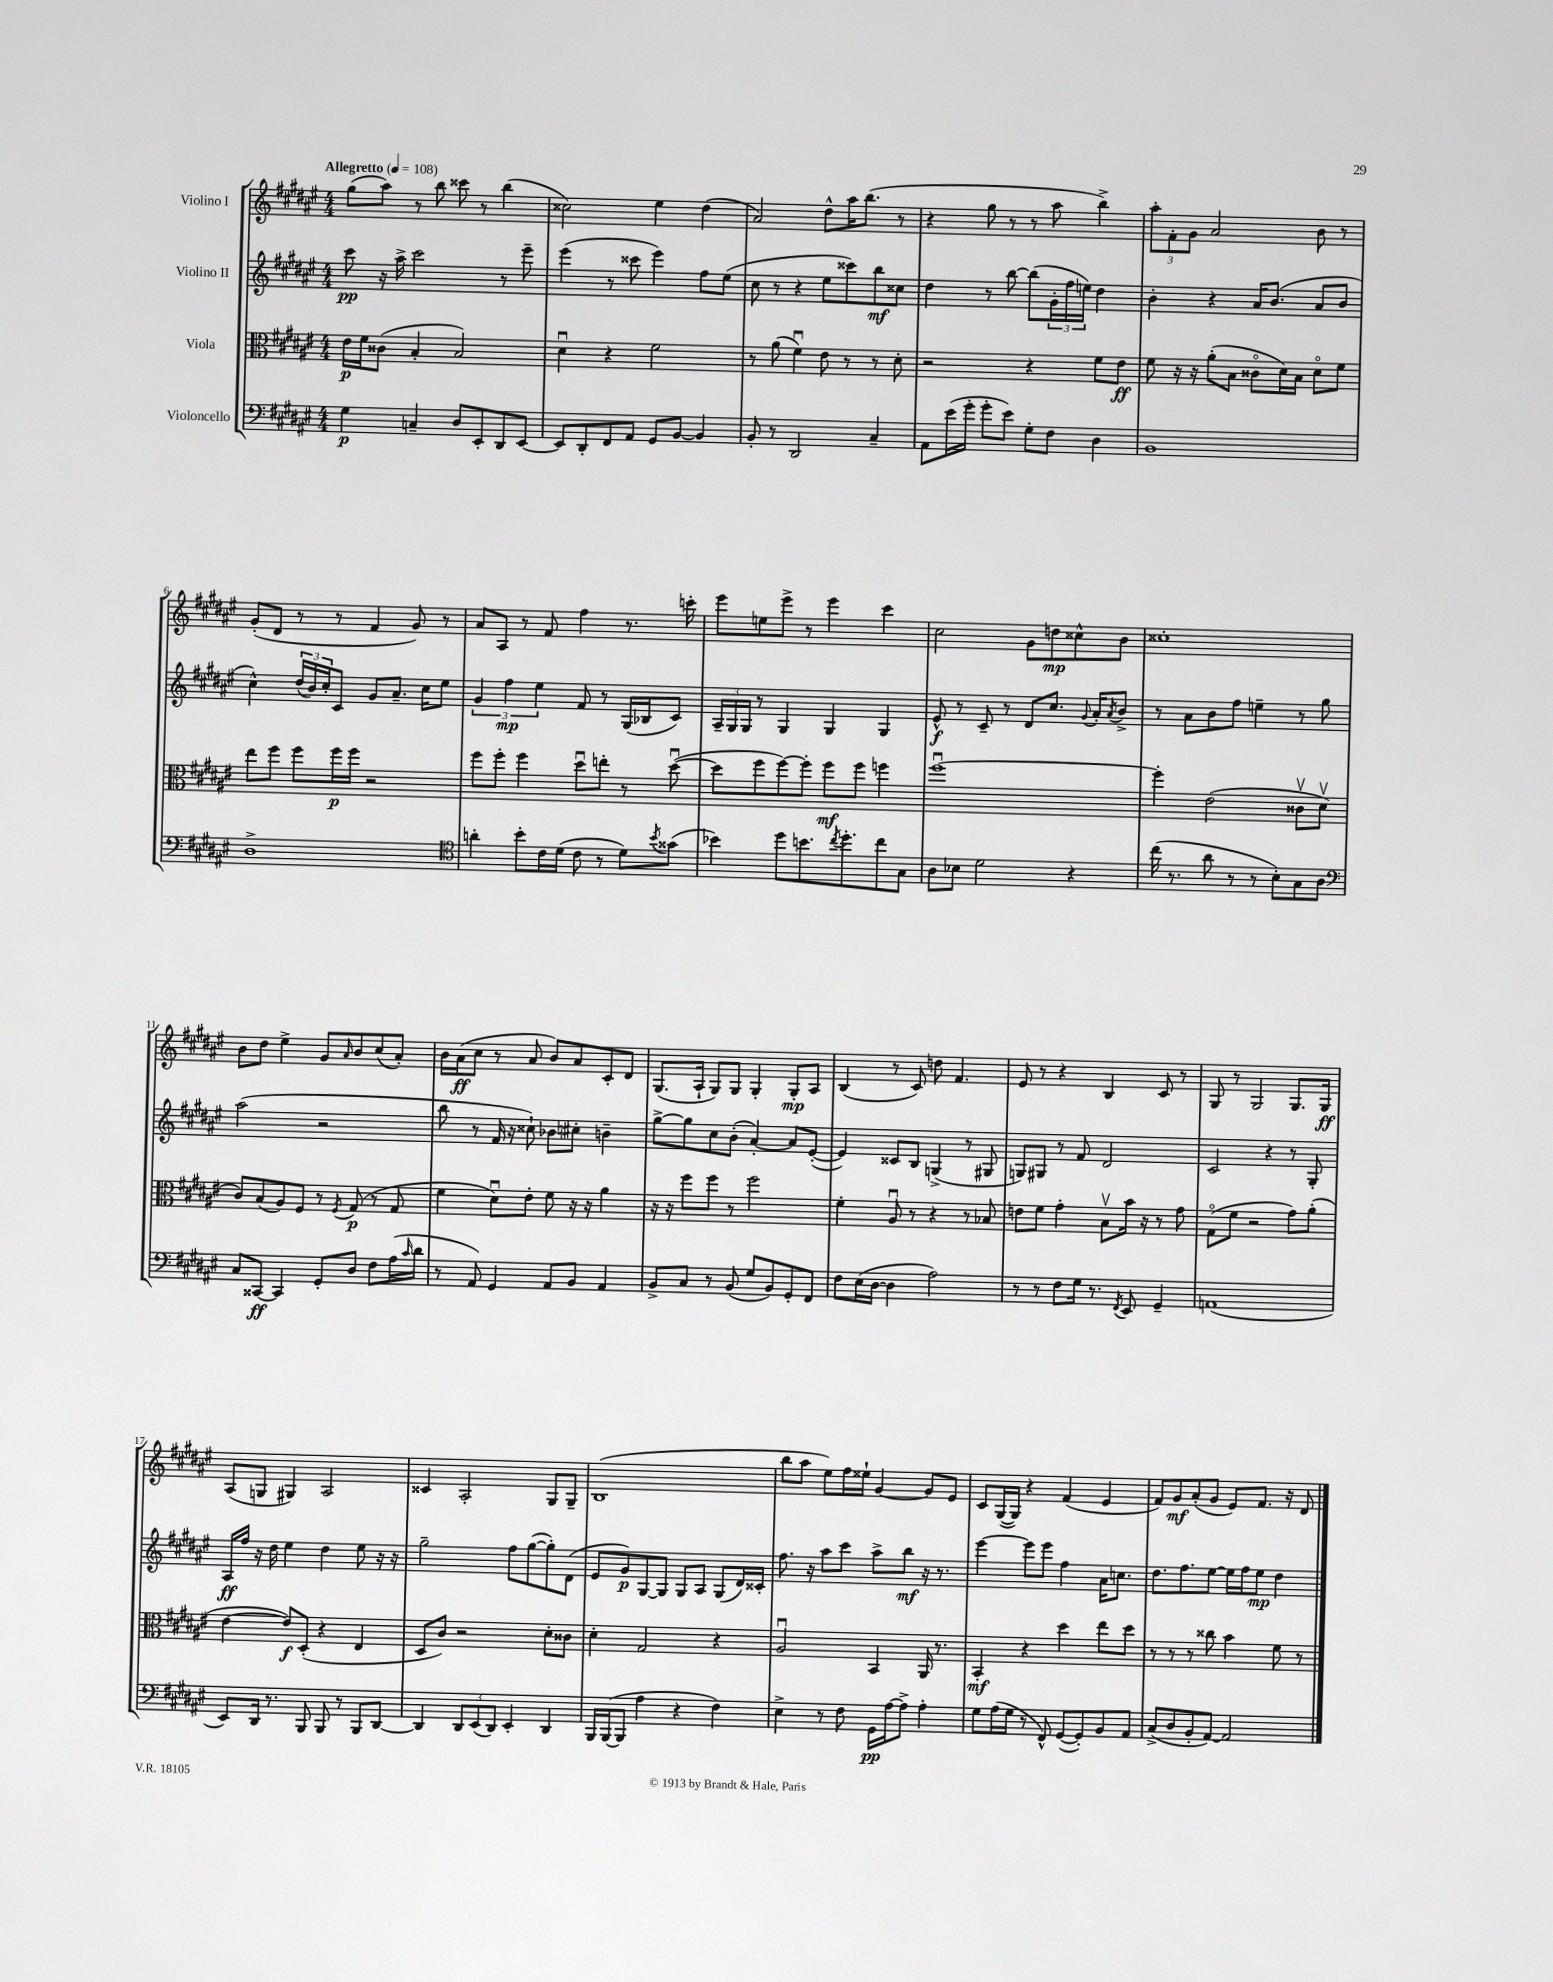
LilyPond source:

<<
\new StaffGroup <<
\new Staff = "s0" \with { instrumentName = "Violino I" } {
    \clef treble \key fis \major \numericTimeSignature \time 4/4 \tempo "Allegretto" 4 = 108
    gis''8( ais''8) r8 b''8 cisis'''8 r8 b''4( |
    cisis''2) eis''4 dis''4( |
    ais'2) dis''8-^ ais''16 b''8.( r8 |
    r4 gis''8 r8 r8 ais''8 b''4->) |
    \tuplet 3/2 { ais''8-. fis'8-. gis'8 } ais'2 b'8 r8 |
    gis'8-.( dis'8 r8 r8 fis'4 gis'8) r8 |
    ais'8 ais8 r8 fis'8 fis''4 r8. c'''16-. |
    eis'''8 e''8 eis'''8-> r8 eis'''4 cis'''4 |
    cis''2 gis'8 d''8\mp cisis''8-^ b'8 |
    cisis''1-. |
    b'8 dis''8 eis''4-> gis'8 \grace { ais'16 } b'8 cis''8( ais'8-.) |
    b'16 ais'16\ff( cis''8 r8 ais'8 b'8) ais'8 cis'8-. dis'8 |
    gis8.( ais16-! gis8) gis8 gis4-. gis8-.\mp ais8 |
    b4( r8 cis'8) d''8 fis'4. |
    eis'8 r8 r4 b4 cis'8 r8 |
    gis8 r8 gis2 gis8. gis16\ff |
    ais8( g8 gis4) ais2 |
    cisis'4 ais2-. gis8 gis8-- |
    b1( |
    b''8 ais''8 eis''8) fis''16 eisis''16-! gis'4~ gis'8 eis'8 |
    cis'8 gis16~( gis16) r4 fis'4( eis'4 |
    fis'8) gis'8\mf ais'8-.( gis'8 eis'8) fis'8. r16 dis'8 \bar "|." |
}
\new Staff = "s1" \with { instrumentName = "Violino II" } {
    \clef treble \key fis \major \numericTimeSignature \time 4/4
    cis'''8\pp r16 ais''16-> cis'''2 r8 eis'''8-- |
    eis'''4( r8 cisis'''8 eis'''4) fis''8 eis''8( |
    cis''8 r8 r4 eis''8 cisis'''8) b''8\mf cisis''8 |
    dis''4 r8 b''8~ b''8( \tuplet 3/2 { gis'16-. fis''16 e''16) } dis''4 |
    b'4-. r4 ais'16 b'8.( ais'8 b'8 |
    cis''4-^) \tuplet 3/2 { dis''16( b'16) cis''16-. } cis'8 gis'8 ais'8.-- cis''16 eis''8 |
    \tuplet 3/2 { gis'4 fis''4\mp eis''4 } fis'8 r8 gis16( bes16 cis'8) |
    \tuplet 3/2 { ais16-- gis16 gis16 } r8 gis4 gis4 gis4 |
    eis'8-^\f r8 cis'8-- r8 dis'8 cis''8. \appoggiatura { gis'8 } ais'16-. \acciaccatura { ais'8 } b'8-> |
    r8 ais'8 b'8 fis''8 e''4-- r8 gis''8 |
    ais''2( r2 |
    b''8 r8 fis'16 r16 cisis''8-!) bes'8 cis''8-. b'4-- |
    gis''8~-> gis''8 cis''8 b'8-.( ais'4~-.) ais'8 eis'8~-.( |
    eis'4) cisis'8 b8 g4->( r8 gis8 |
    g8) gis8 r8 fis'8 dis'2 |
    cis'2 r4 r8 gis8-. |
    ais16\ff fis''16 r16 dis''16 eis''4 dis''4 eis''8 r16 r16 |
    gis''2-- fis''8 gis''8~( gis''8-.) dis'8( |
    eis'8 gis'8\p) gis8~ gis8 gis8 ais8 gis8( dis'16) cisis'16-. |
    fis''8. r16 ais''8 cis'''8 ais''8-> b''8\mf r16 r8. |
    eis'''4~ eis'''8 eis'''8 fis''4 ais'16 c''8. |
    dis''8. fis''8. eis''8~ eis''16 fis''16 eis''8\mp dis''4 \bar "|." |
}
\new Staff = "s2" \with { instrumentName = "Viola" } {
    \clef alto \key fis \major \numericTimeSignature \time 4/4
    eis'16\p fis'16 cisis'8( b4-. b2) |
    dis'4\downbow r4 fis'2 |
    r8 ais'8( fis'4\downbow) eis'8 r8 r8 dis'8-. |
    r2 r4 fis'8 eis'8\ff |
    fis'8 r16 r16 ais'8-.( b8 cisis'8\flageolet dis'16) b16 dis'8\flageolet fis'8 |
    eis''8 fis''8 fis''8 fis''16\p fis''16 r2 |
    fis''8 fis''8-. fis''4 dis''8\downbow e''8-. r8 dis''8~\downbow( |
    dis''8 fis''8 fis''8~) fis''8-. fis''8\mf fis''8 f''4 |
    fis''1~\downbow |
    fis''4-. eis'2( cisis'8\upbow dis'8\upbow |
    cis'8) b8( ais8) fis8 r8 \acciaccatura { fis8 } gis8\p( r8 gis8 |
    fis'4 dis'8\downbow) eis'8-. fis'8 r16 r16 ais'4 |
    r16 r16 fis''8 fis''8 r8 fis''2 |
    fis'4-. ais8\downbow r8 r4 r8 bes8 |
    e'8 fis'8 gis'4-. b8\upbow b'16 r16 r8 gis'8 |
    gis8\flageolet( fis'8 r2 gis'8) ais'8-.( |
    eis'4~ eis'8\f) dis8-.( r4 eis4 |
    dis8 cis'8) r2 dis'8-. cisis'8 |
    dis'4-. gis2 r4 |
    ais2\downbow b,4 ais,16 r8. |
    b,4-.\mf r4 dis''4 eis''8 dis''8 |
    r8 r8 r8 cisis''8 b'4 fis'8 r8 \bar "|." |
}
\new Staff = "s3" \with { instrumentName = "Violoncello" } {
    \clef bass \key fis \major \numericTimeSignature \time 4/4
    gis4\p c4-- dis8 eis,8-. dis,8 eis,8~ |
    eis,8 dis,8-. fis,8 ais,8 gis,8 b,8~ b,4 |
    b,8-. r8 dis,2 cis4-- |
    ais,8 eis'16( gis'16-. gis'8-. eis'8) gis8-. fis8 dis4 |
    b,1 |
    dis1-> |
    \clef tenor a'4-. b'8-. cis'16 dis'16( cis'8 r8 dis'8) \acciaccatura { b'8 } gisis'8( |
    bes'4) dis''8 b'8. \acciaccatura { cis''8 } dis''8.-. cis''8 gis8 |
    ais8 bes8 dis'2 r4 |
    cis''16( r8. ais'8 r8 r8 b8-.) gis8 ais8 |
    \clef bass cis8 cisis,8~\ff cisis,4 gis,8-. dis8 fis8 ais16( \grace { cis'16 } dis'16 |
    r8 ais,8) gis,4 ais,8 b,8 ais,4 |
    b,8-> cis8 r8 b,8( gis8 b,8) gis,8-. fis,8 |
    fis8 eis16( dis16~ dis4 ais2) |
    r8 r8 fis8 gis16 r8. \acciaccatura { fis,8 } eis,8 gis,4-- |
    a,1( |
    eis,8) dis,16 r8. b,,8 b,,8 r8 b,,8 dis,8~ |
    dis,4 \tuplet 3/2 { dis,8 eis,8( dis,8) } eis,4-. dis,4 |
    b,,16 b,,16~( b,,8 ais4 r4 fis4) |
    eis4-> r8 fis8 gis,16\pp ais16~ ais8-> ais4-. |
    gis8 ais16( gis16 r8 fis,8-^) gis,8~( gis,8-.) b,8 ais,8 |
    cis8->( dis8 b,8-. ais,8~) ais,2 \bar "|." |
}
>>
>>
